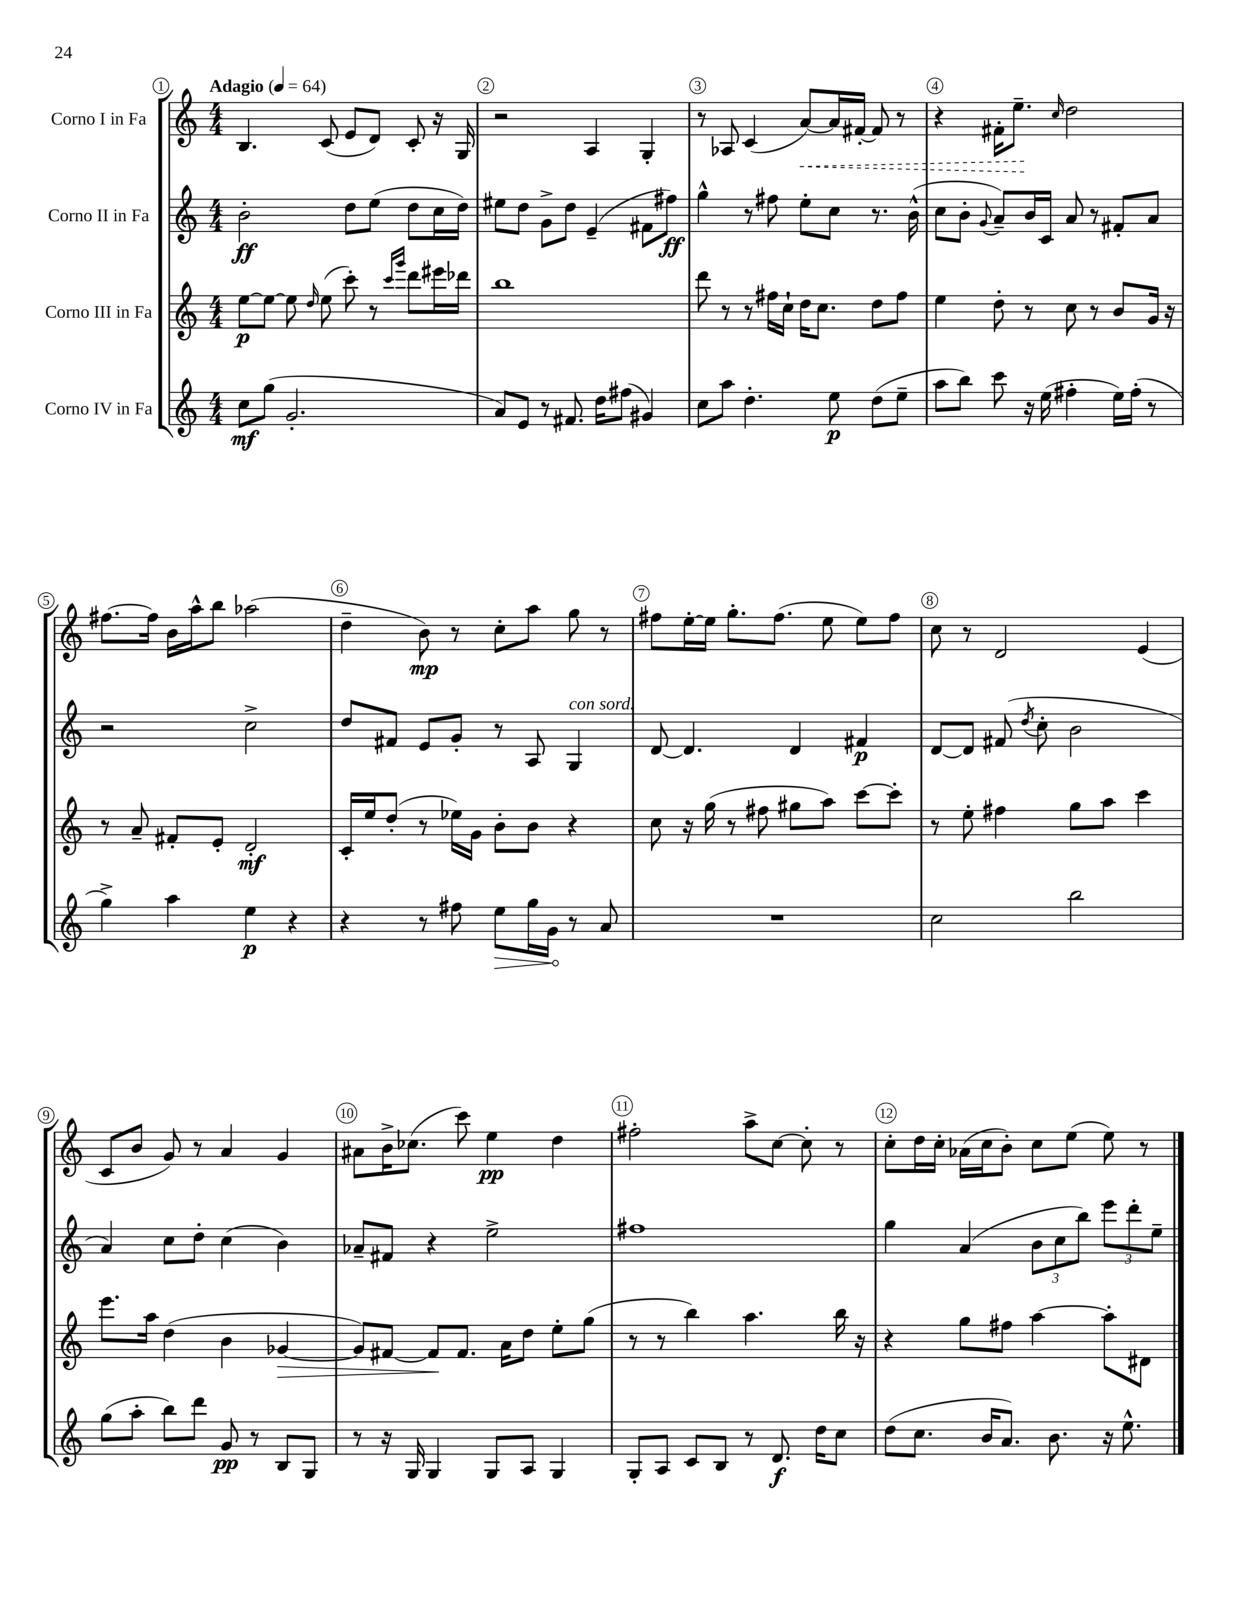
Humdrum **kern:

**kern	**kern	**kern	**kern
*staff4	*staff3	*staff2	*staff1
*clefG2	*clefG2	*clefG2	*clefG2
*k[]	*k[]	*k[]	*k[]
*M4/4	*M4/4	*M4/4	*M4/4
*MM64	*MM64	*MM64	*MM64
8cc	[8ee	2b'	4.B
(8gg	8ee_	.	.
2.g'	8ee]	.	.
.	16qqdd	.	.
.	(8ee	.	(8c
.	8ccc')	8dd	8e
.	8r	(8ee	8d)
.	16qqccc	.	.
.	16qqggg	.	.
.	8ddd	8dd	8c'
.	16eee#	16cc	16r
.	16ddd-	16dd)	16G
=	=	=	=
8a)	1bb	8ee#	2r
8e	.	8dd	.
8r	.	8g^	.
8.f#	.	8dd	.
.	.	(4e~	4A
16dd	.	.	.
(8ff#	.	.	.
4g#)	.	8f#	4G'
.	.	8ff#)	.
=	=	=	=
8cc	8ddd	4gg^^	8r
8aa	8r	.	8A-
4.dd'	8r	8r	(4c
.	16ff#	8ff#	.
.	16cc`	.	.
.	16dd	8ee'	[8a)
.	8.cc	.	.
8ee	.	8cc	16a]
.	.	.	[16f#'
(8dd	8dd	8.r	8f#]
8ee~	8ff#	.	8r
.	.	(16b^^	.
=	=	=	=
8aa	4ee	8cc	4r
8bb)	.	8b'	.
.	.	8qqg	.
8ccc	8dd'	8a~)	16f#'
.	.	.	8.ee~
16r	8r	16b	.
(16ee	.	16c	.
.	.	.	16qqcc
4ff#'	8cc	8a	2dd
.	8r	8r	.
16ee)	8b	8f#'	.
(16ff#'	.	.	.
8r	16g	8a	.
.	16r	.	.
=	=	=	=
4gg^)	8r	2r	[8.ff#
.	8a~	.	.
.	.	.	16ff#]
4aa	8f#'	.	16b
.	.	.	16aa^^
.	8e'	.	8bb
4ee	2d'	2cc^	(2aa-
4r	.	.	.
=	=	=	=
4r	16c'	8dd	4dd~
.	16ee	.	.
.	(8dd'	8f#	.
8r	8r	8e	8b)
8ff#	16ee-)	8g'	8r
.	16g	.	.
8ee	8b'	8r	8cc'
16gg	8b	8A	8aa
16g	.	.	.
8r	4r	4G	8gg
8a	.	.	8r
=	=	=	=
1r	8cc	[8d	8ff#
.	16r	4.d]	[16ee'
.	(16gg	.	16ee]
.	8r	.	8.gg'
.	8ff#	.	.
.	.	.	(8.ff#
.	8gg#	4d	.
.	8aa)	.	8ee
.	[8ccc	4f#	8ee)
.	8ccc']	.	8ff#
=	=	=	=
2cc	8r	[8d	8cc
.	8ee'	8d]	8r
.	4ff#	(8f#	2d
.	.	8qdd	.
.	.	8cc'	.
2bb	8gg	2b	.
.	8aa	.	.
.	4ccc	.	(4e
=	=	=	=
(8gg	8.eee	4a)	8c
8aa'	.	.	8b
.	16aa	.	.
8bb)	(4dd	8cc	8g)
8ddd	.	8dd'	8r
8g	4b	(4cc	4a
8r	.	.	.
8B	[4g-	4b)	4g
8G	.	.	.
=	=	=	=
8r	8g-])	8a-~	8a#
16r	[8f#	8f#	16b^
16G	.	.	(8.cc-
4G	8f#]	4r	.
.	8.f#	.	8ccc)
8G	.	2ee^	4ee
.	16a	.	.
8A	8dd	.	.
4G	8ee'	.	4dd
.	(8gg	.	.
=	=	=	=
8G'	8r	1ff#	2ff#'
8A	8r	.	.
8c	4bb)	.	.
8B	.	.	.
8r	4.aa	.	8aa^
8.d	.	.	[8cc
.	.	.	8cc']
16dd	.	.	.
8cc	16bb	.	8r
.	16r	.	.
=	=	=	=
(8dd	4r	4gg	8cc'
8.cc	.	.	16dd
.	.	.	16cc'
.	8gg	(4a	(16a-
16b	.	.	16cc
8.a)	8ff#	.	8b')
.	[4aa	12b	8cc
8.b	.	.	.
.	.	12cc	.
.	.	.	(8ee
.	.	12bb)	.
16r	8aa']	12eee	8ee)
8.ee^^	.	.	.
.	.	12ddd'	.
.	8d#	.	8r
.	.	12ee~	.
==	==	==	==
*-	*-	*-	*-
